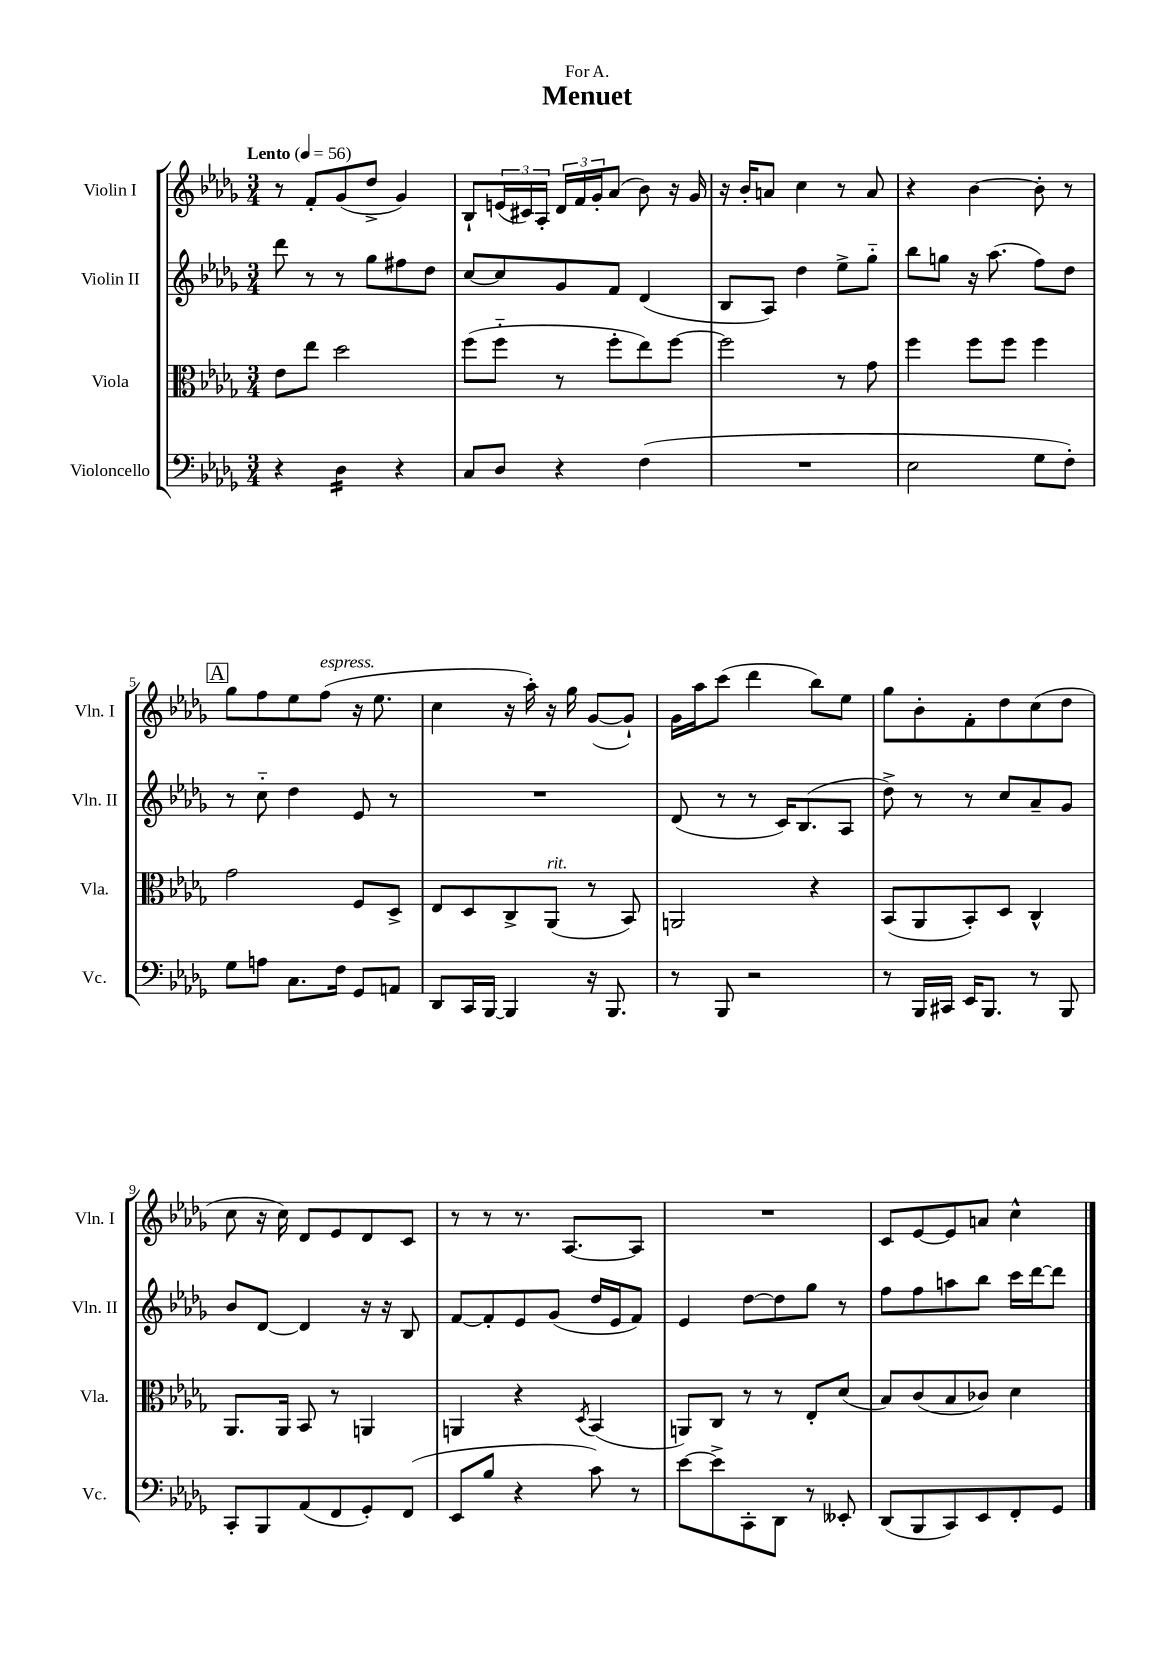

**kern	**kern	**kern	**kern
*staff4	*staff3	*staff2	*staff1
*clefF4	*clefC3	*clefG2	*clefG2
*k[b-e-a-d-g-]	*k[b-e-a-d-g-]	*k[b-e-a-d-g-]	*k[b-e-a-d-g-]
*M3/4	*M3/4	*M3/4	*M3/4
*MM56	*MM56	*MM56	*MM56
4r	8e-	8ddd-	8r
.	8ee-	8r	8f'
4D-	2dd-	8r	(8g-
.	.	8gg-	8dd-^
4r	.	8ff#	4g-)
.	.	8dd-	.
=	=	=	=
8C	(8ff	[8cc	8B-`
8D-	8ff'~	8cc]	(24e
.	.	.	24c#)
.	.	.	24A-'
4r	8r	8g-	24d-
.	.	.	24f
.	.	.	24g-'
.	8ff'	8f	(8a-
(4F	8ee-)	(4d-	8b-)
.	[8ff	.	16r
.	.	.	16g-
=	=	=	=
2.r	2ff]	8B-	16r
.	.	.	16b-'
.	.	8A-)	8a
.	.	4dd-	4cc
.	8r	8ee-^	8r
.	8g-	8gg-'~	8a
=	=	=	=
2E-	4ff	8bb-	4r
.	.	8gg	.
.	8ff	16r	[4b-
.	.	(8.aa-	.
.	8ff	.	.
8G-	4ff	8ff)	8b-']
8F')	.	8dd-	8r
=	=	=	=
8G-	2g-	8r	8gg-
8A	.	8cc'~	8ff
8.C	.	4dd-	8ee-
.	.	.	(8ff
16F	.	.	.
8GG-	8F	8e-	16r
.	.	.	8.ee-
8AA	8D-^	8r	.
=	=	=	=
8DD-	8E-	2.r	4cc
16CC	8D-	.	.
[16BBB-	.	.	.
4BBB-]	8C^	.	16r
.	.	.	16aa-')
.	(8AA-	.	16r
.	.	.	16gg-
16r	8r	.	([8g-
8.BBB-	.	.	.
.	8BB-)	.	8g-`])
=	=	=	=
8r	2AA	(8d-	16g-
.	.	.	16aa-
8BBB-	.	8r	(8ccc
2r	.	8r	4ddd-
.	.	16c)	.
.	.	(8.B-	.
.	4r	.	8bb-)
.	.	8A-	8ee-
=	=	=	=
8r	(8BB-	8dd-^)	8gg-
16BBB-	8AA-	8r	8b-'
16CC#	.	.	.
16EE-	8BB-')	8r	8f'
8.BBB-	.	.	.
.	8D-	8cc	8dd-
8r	4C^^	8a-~	(8cc
8BBB-	.	8g-	8dd-
=	=	=	=
8CC'	8.AA-	8b-	8cc
8BBB-	.	[8d-	16r
.	16AA-	.	16cc)
(8AA-	8BB-	4d-]	8d-
8FF	8r	.	8e-
8GG-')	4AA	16r	8d-
.	.	16r	.
(8FF	.	8B-	8c
=	=	=	=
8EE-	4AA	[8f	8r
8B-	.	8f']	8r
4r	4r	8e-	8.r
.	.	(8g-	.
.	.	.	[8.A-
.	8qD-	.	.
8c)	(4BB-	16dd-	.
.	.	16e-	.
8r	.	8f)	8A-]
=	=	=	=
[8e-	8AA)	4e-	2.r
8e-^]	8C	.	.
8CC'	8r	[8dd-	.
8DD-	8r	8dd-]	.
8r	8E-'	8gg-	.
8EE--'	(8d-	8r	.
=	=	=	=
(8DD-	8B-)	8ff	8c
8BBB-	(8c	8ff	[8e-
8CC)	8B-	8aa	8e-]
8EE-	8c-)	8bb-	8a
8FF'	4d-	16ccc	4cc^^
.	.	[16ddd-	.
8GG-	.	8ddd-]	.
==	==	==	==
*-	*-	*-	*-
